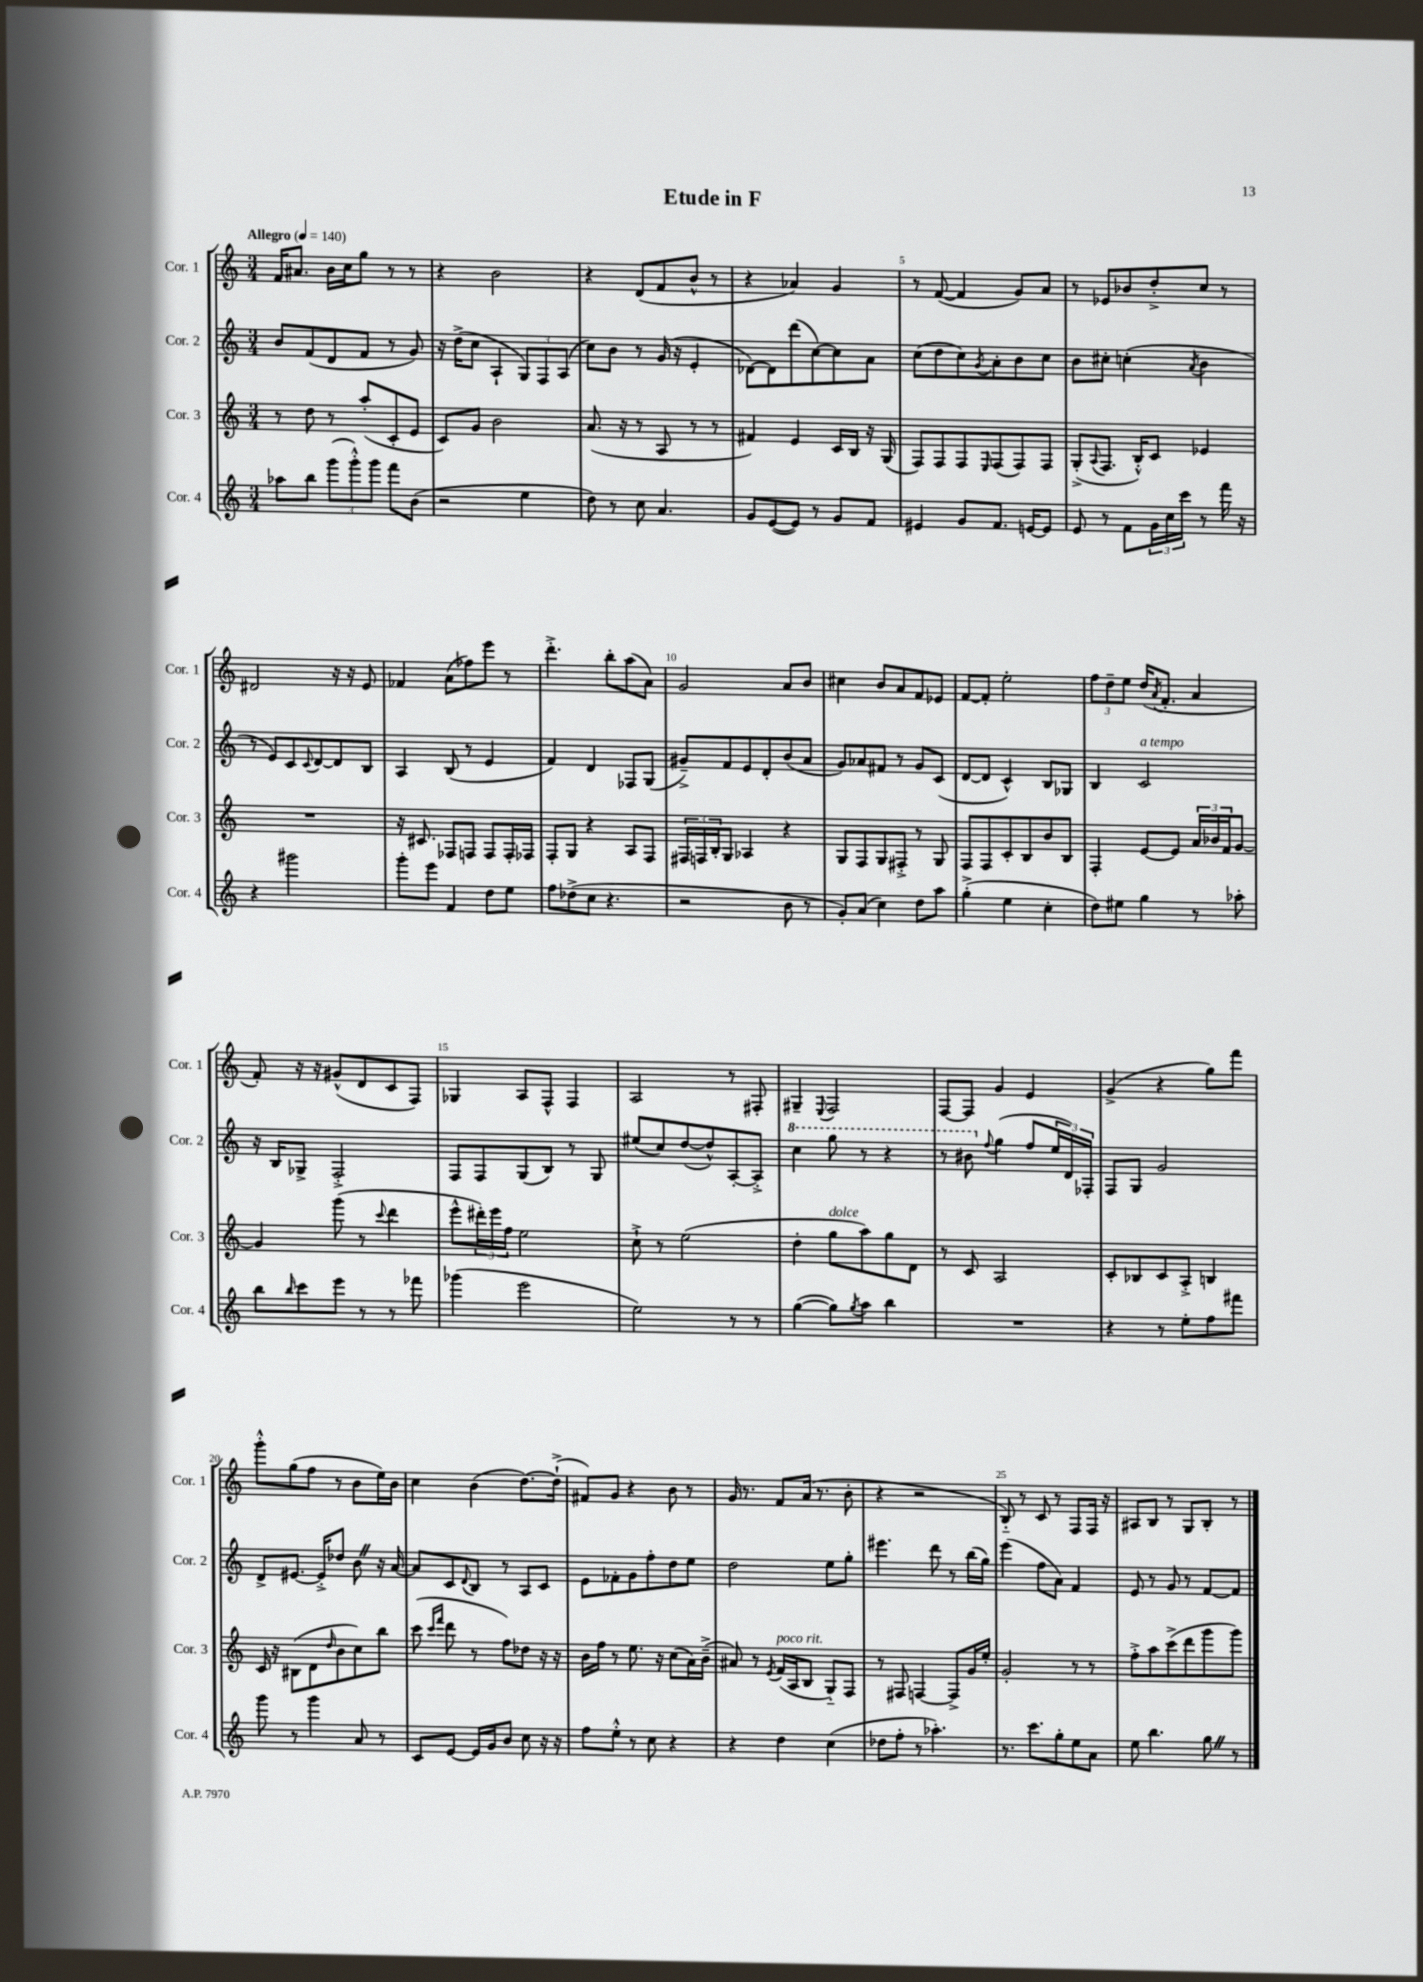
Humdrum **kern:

**kern	**kern	**kern	**kern
*staff4	*staff3	*staff2	*staff1
*clefG2	*clefG2	*clefG2	*clefG2
*k[]	*k[]	*k[]	*k[]
*M3/4	*M3/4	*M3/4	*M3/4
*MM140	*MM140	*MM140	*MM140
8aa-	8r	8b	16f
.	.	.	8.a#
8bb	8dd	(8f	.
(12ggg	8r	8d	16b
.	.	.	16cc
12ggg'^^)	.	.	.
.	(8aa'	8f	8gg
12ggg	.	.	.
8fff	8c'	8r	8r
(8b	8e	8g)	8r
=	=	=	=
2r	8c)	16r	4r
.	.	(16dd^	.
.	8g	8cc	.
.	2b	4A`	2b
4ee	.	12G)	.
.	.	12F	.
.	.	(12A	.
=	=	=	=
8dd)	(8.a	8cc)	4r
8r	.	8b	.
.	16r	.	.
8cc	8r	8r	(8d
4.a	8A	(16g	8f
.	.	16r	.
.	8r	4e'	8b^^
.	8r	.	8r
=	=	=	=
8g	4f#)	[8d-)	4r
([8e	.	8d-]	.
8e])	4e	(8ddd	4a-)
8r	.	[8cc)	.
8g	16c	8cc]	4g
.	16B	.	.
8f	16r	8a	.
.	(16G	.	.
=	=	=	=
4e#	8F)	(8cc	8r
.	8F	8dd	([8f
8g	8F	8cc)	4f]
.	16qqE	8qg	.
8.f	(8F	8a'	.
.	8F)	8b	8g)
[16e	.	.	.
8e]	8F	8cc	8a
=	=	=	=
8e	(8G'^	8b	8r
.	8qqA	.	.
8r	8.F	8cc#'	8e-
8f	.	(4cc'	8b-
.	16B'^^)	.	.
24g	8c	.	8dd'^
24cc	.	.	.
24ccc	.	.	.
.	.	8qa	.
8r	4e-	4b	8cc
16fff	.	.	8r
16r	.	.	.
=	=	=	=
4r	2.r	8r	2d#
.	.	8e)	.
2ggg#	.	8c	.
.	.	8qqc	.
.	.	[8d	.
.	.	8d]	16r
.	.	.	16r
.	.	8B	8e
=	=	=	=
8ggg'	16r	4A	4f-
.	8.c#	.	.
8eee	.	.	.
4f	8F-	(8B	(8a
.	8F	8r	8ff-)
8dd	8F	4e	8eee
8ee	16F'	.	8r
.	16F-	.	.
=	=	=	=
8ff	8F'	4f)	4.ddd'^
(8dd-^	8G	.	.
8cc	4r	4d	.
4.r	.	.	8bb'
.	8A	8F-	(8aa
.	8F	(8G	8a)
=	=	=	=
2r	24F#	8g#~^)	2g
.	24F	.	.
.	24B'	.	.
.	8G	8f	.
.	4A-	8e	.
.	.	8d'	.
8b	4r	(8b	8a
8r	.	8a	8b
=	=	=	=
8g')	8G	8g)	4cc#
(8a	8F	8a-	.
4cc)	8G	8f#	8b
.	8F#'^	8r	8a
8dd	8r	8g	8f
8aa	8G	(8c	8e-
=	=	=	=
(4gg'^	8F	[8d	[8f
.	8F	8d]	8f']
4ee	8c'	4c^^)	2ee'
.	8B	.	.
4cc'	8b	8B	.
.	8B	8G-	.
=	=	=	=
8dd)	4F'	4B	12ff
.	.	.	12dd~
8ee#	.	.	.
.	.	.	12ee
4gg	[8e	2c	(16dd
.	.	.	8qa
.	.	.	8.f'
.	8e]	.	.
8r	24a	.	4a
.	24b-	.	.
.	24f	.	.
8aa-'	[8g	.	.
=	=	=	=
8bb	4g]	16r	8f')
.	.	16B	.
16qqbb	.	.	.
8ccc	.	8G-^	16r
.	.	.	16r
8eee	(8ggg	2F'^	(8g#^^
8r	8r	.	8d
.	8qqccc	.	.
8r	4ddd	.	8c
8fff-	.	.	8F)
=	=	=	=
(4ggg-	8eee^^	8F	4G-
.	24ddd#')	8F	.
.	24eee	.	.
.	24ff	.	.
2eee	2ee	(8G	8A
.	.	8B)	8F^^
.	.	8r	4F
.	.	8G	.
=	=	=	=
2ee)	8cc`^	(8ee#	2A
.	8r	8cc)	.
.	(2ee	([8dd	.
.	.	8dd^^])	.
8r	.	[8A'	8r
8r	.	8A'^]	8F#'
=	=	=	=
([4gg	4dd'	4ccc	4G#~
.	.	.	8qqE
8gg])	8gg	8ggg	2F
8qgg	.	.	.
8aa	8aa)	8r	.
4bb	8gg	4r	.
.	8d	.	.
=	=	=	=
2.r	8r	8r	[8F
.	8c	8bb#	8F]
.	.	8qqff	.
.	2A	(4gg	4g
.	.	8ff	4e
.	.	24ee	.
.	.	24d)	.
.	.	24F-'	.
=	=	=	=
4r	8c'	8F	(4g^
.	8B-	8G	.
8r	8c	2g	4r
8ee'	8A'^	.	.
8ff	4B	.	8gg)
8fff#	.	.	8fff
=	=	=	=
8ggg	16c	8d^	8ggg'^^
.	16r	.	.
8r	(8B#	[8.e#	(8gg
4ggg	8d	.	8ff
.	.	16e#'^]	.
.	16qqdd	.	.
.	8b	8dd-	8r
8a	8cc)	8b	8b
8r	8bb	16r	16ee)
.	.	[16a	16b
=	=	=	=
8c	(8ccc	8a]	4cc
.	16qqccc	.	.
.	16qqfff	.	.
[8e	8ddd	8c	.
.	.	8qqd	.
16e]	8r	8B	(4b
16g	.	.	.
8b	8ff)	8r	.
8cc	8dd-	8A	[8.dd)
16r	16r	8c	.
16r	16r	.	(16dd`^]
=	=	=	=
8ff	16b	8e	8f#)
.	16ff	.	.
8ee'^^	8r	8f-'	8g
8r	8.ee	8g	4r
8cc	.	8ff'	.
.	16r	.	.
4r	(8cc	8dd	8b
.	16a)	8ee	8r
.	(16b~^	.	.
=	=	=	=
4r	8a#)	2dd	16g
.	.	.	8.r
.	8r	.	.
.	8qe	.	.
4dd	(16f	.	8f
.	16A	.	.
.	8B	.	(16a
.	.	.	8.r
(4cc	8G'~)	8ee	.
.	8F	8gg'	8b'
=	=	=	=
8dd-	8r	4.eee#	4r
8ff'	8F#	.	.
8r	[4F	.	2r
4.aa-')	.	8ddd	.
.	8F^]	8r	.
.	16g	(16bb	.
.	16ee'	16gg)	.
=	=	=	=
8.r	2g'	(4eee	8B'~)
.	.	.	8r
8.ccc	.	.	.
.	.	8ff	8c
8gg'	.	8a)	8r
8ee	8r	4f	8F
8a	8r	.	16F
.	.	.	16r
=	=	=	=
8ee	8ff'^	8e	8A#
4.bb	8aa	8r	8B
.	(8ccc^	8g	8r
.	8ddd	8r	8G
8gg	8ggg	[8f	8B'
8r	8ggg)	8f]	8r
==	==	==	==
*-	*-	*-	*-
